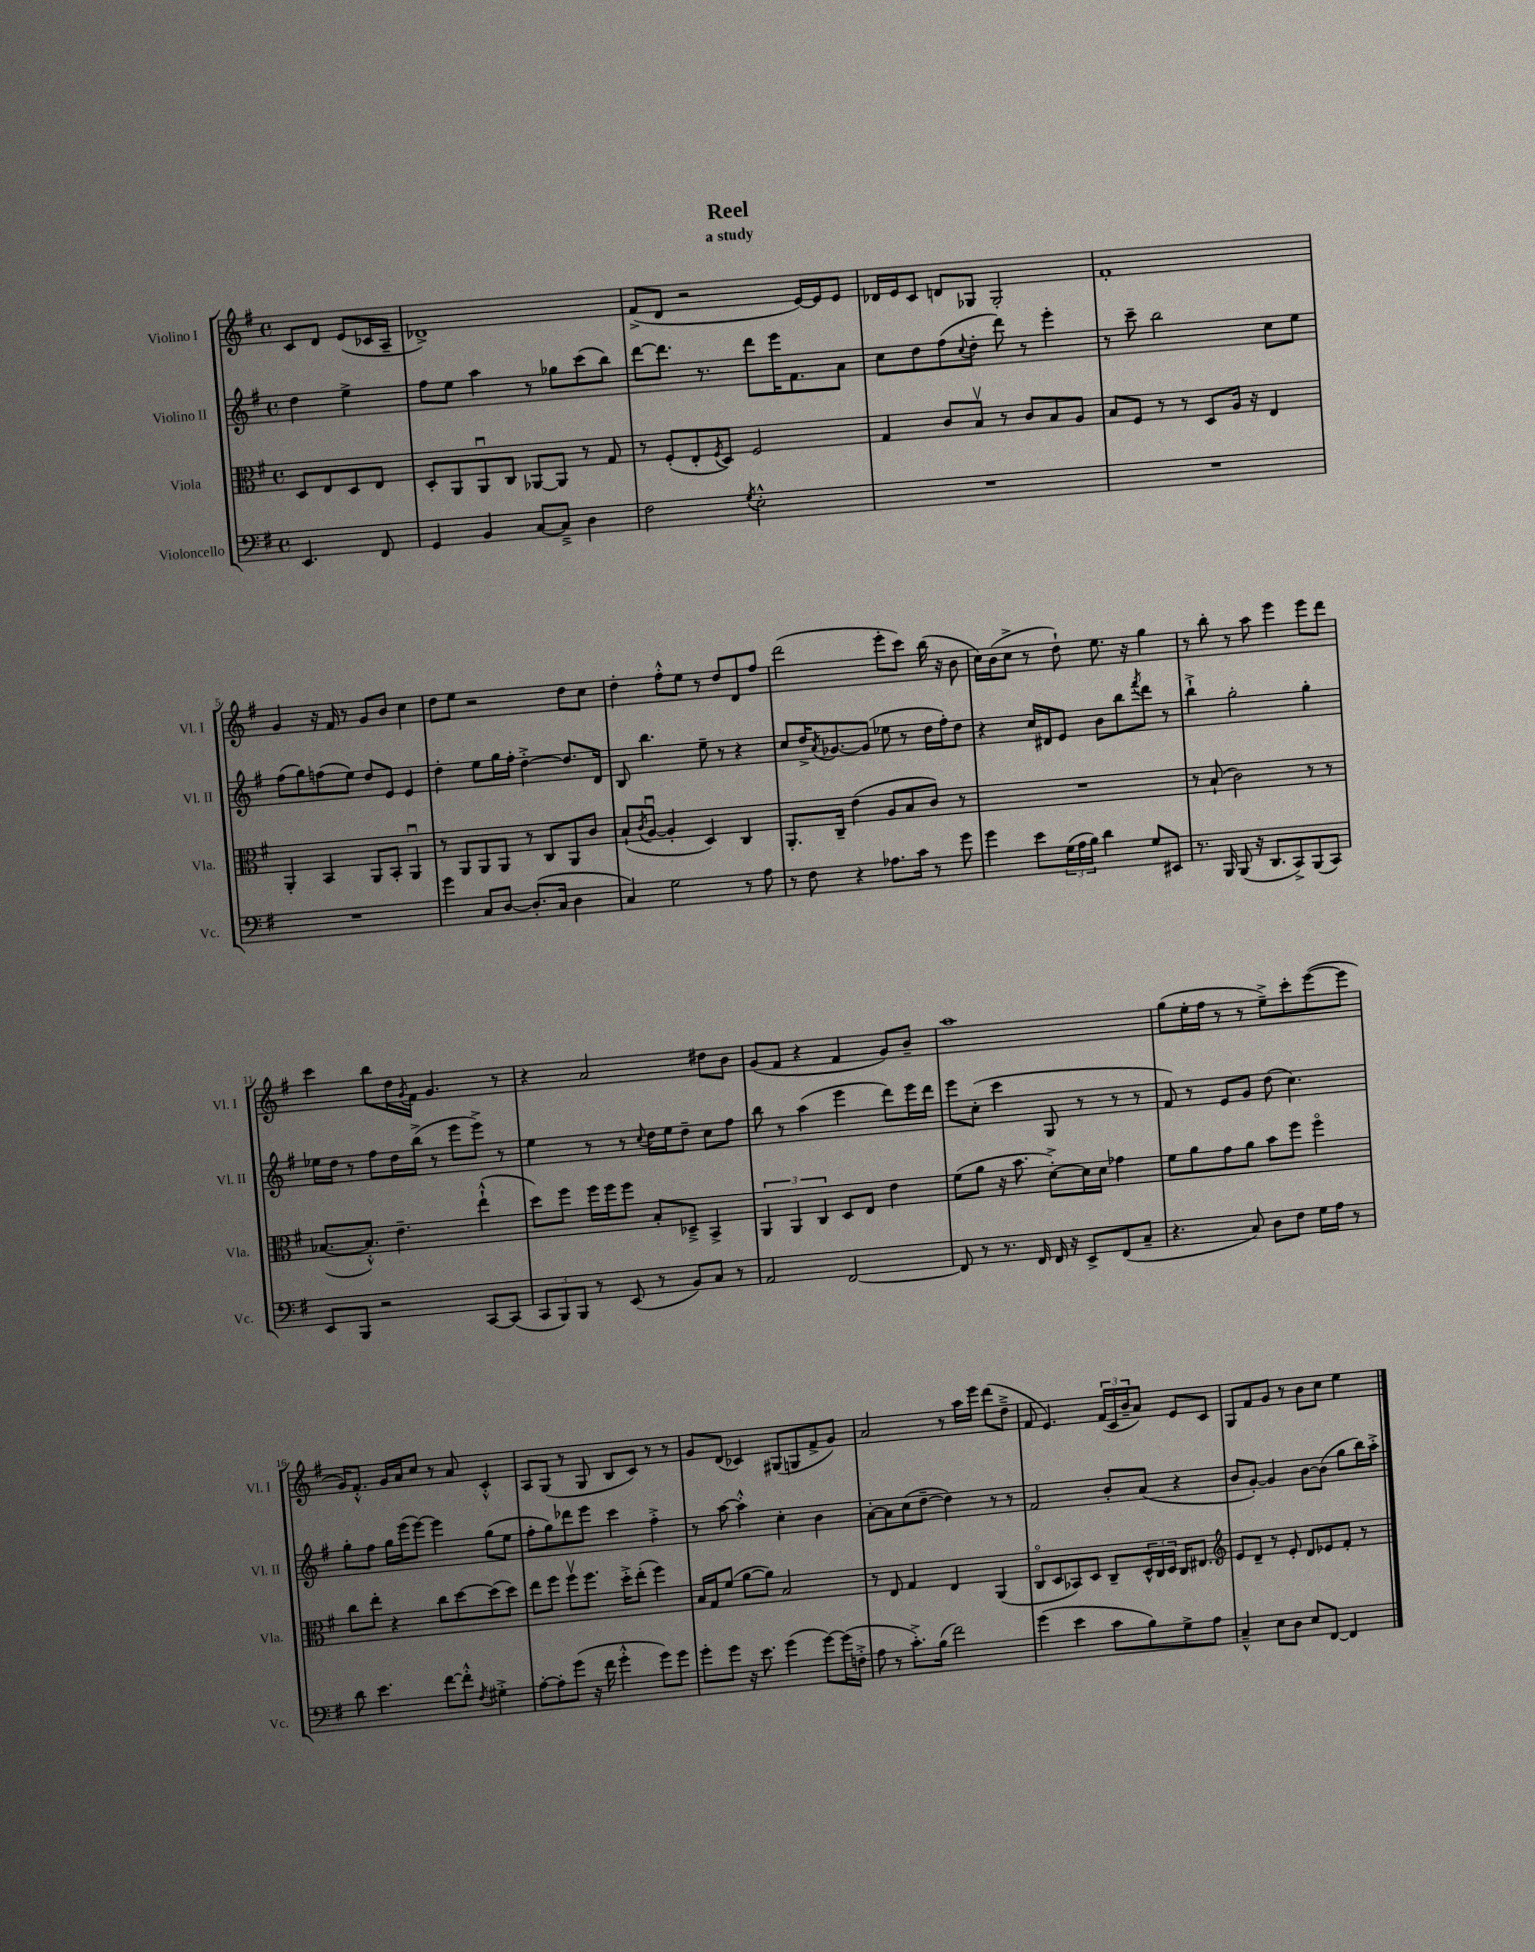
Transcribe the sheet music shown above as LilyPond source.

\header { title = "Reel" subtitle = "a study" }
<<
\new StaffGroup <<
\new Staff = "s0" \with { instrumentName = "Violino I" shortInstrumentName = "Vl. I" } {
    \clef treble \key g \major \defaultTimeSignature \time 4/4 \partial 2
    c'8 d'8 e'8( ces'16 a16-- |
    des'1->) |
    fis'8->( d'8 r2 e'16~) e'16 e'8 |
    des'16 e'16 c'8 d'8 ges8 ges2-. |
    fis'1-. |
    g'4 r16 fis'16 r8 g'8 b'8 c''4 |
    d''8 e''8 r2 d''8 c''8 |
    d''4-. fis''8-.-^ e''8 r8 d''8 d'8 fis''8 |
    d'''2( e'''8-. c'''8) b''16( r16 b'8 |
    c''16) b'16( c''8-> r8 d''8-!) e''8. r16 g''4 |
    r8 b''8-. r8 a''8 e'''4 e'''8 d'''8 |
    c'''4 b''8 d''16 \acciaccatura { g'8 } fis'16 g'4. r8 |
    r4 a'2 dis''8 b'8 |
    g'8( fis'8 r4 fis'4 g'8) b'8-- |
    a''1 |
    g''8( e''16-. fis''16 r8 r8 e''8--->) c'''8-. e'''8~( e'''8 |
    g'16) fis'8.-.-^ g'16 a'16 c''8 r8 a'8 c'4-.-^ |
    a8 g8( r8 g8 b8 c'8) r8 r8 |
    g'8 d'8( ces'4) gis8( g8 fis'8-> g'8) |
    a'2 r8 a''16 e'''16 d'''8( d''8---> |
    fis'8 e'4.) \tuplet 3/2 { fis'16( c'16 b'16-- } a'8) e'8 c'8 |
    g8 fis'8 g'8 r8 b'8 c''8 e''4 \bar "|." |
}
\new Staff = "s1" \with { instrumentName = "Violino II" shortInstrumentName = "Vl. II" } {
    \clef treble \key g \major \defaultTimeSignature \time 4/4 \partial 2
    d''4 e''4-> |
    fis''8 e''8 a''4 r8 ges''8 c'''8( b''8) |
    d'''8~ d'''8. r8. d'''8 e'''16 fis'8. a'8 |
    c''8 d''8 fis''8( \appoggiatura { c''8 } d''8-. d'''8) r8 e'''4-. |
    r8 c'''8-- b''2 c''8 e''8 |
    fis''8( g''8) f''8( e''8) d''8 e'8 e'4 |
    d''4-. e''8 g''16 fis''16-. d''4~-.-> d''8. d'16 |
    b8 b''4. e''8-- r8 r4 |
    c''8 d''16-> \acciaccatura { a'8 } ges'8.~ ges'8( ees''8 r8 d''16 fis''16-.) d''8 |
    r4 c''16 dis'16 e'8 b'8 b''8 \acciaccatura { fis'''8 } d'''8 r8 |
    b''4-!-> g''2-. g''4-. |
    ees''16 d''16 r8 fis''8 d''16 b''16->( r8 e'''8 e'''8->) r8 |
    e''4 r8 r8 \appoggiatura { c''8 } d''16 e''16 d''8-- c''8 fis''8 |
    b''8 r8 a''4( e'''4 d'''8) e'''16 d'''16 |
    e'''8 c''8-.( c'''4 g8 r8 r8 r8 |
    fis'8) r8 e'8 g'8 d''8( c''4.) |
    g''8-. fis''8 g''16 e'''16( e'''8~) e'''4 g''8( e''8 |
    fis''8-. g''8) des'''8 e'''8 c'''4 fis''4-.-> |
    r8 a''8~ a''4-.-^ c''4-. b'4 |
    a'8~-. a'8 c''8( d''8~-- d''4) r8 r8 |
    fis'2 b'8-. a'8( r4 |
    b'8 g'8~-.) g'4 b'8~ b'8( g''8 b''16) a''16-.-> \bar "|." |
}
\new Staff = "s2" \with { instrumentName = "Viola" shortInstrumentName = "Vla." } {
    \clef alto \key g \major \defaultTimeSignature \time 4/4 \partial 2
    d8 e8 d8 e8 |
    d8-. a,8 a,8\downbow c8 aes,8~ aes,8 r8 g8 |
    r8 fis8-.( e8-. \acciaccatura { fis8 } d8) fis2 |
    g4 c'8 b8\upbow r8 c'8 b8 a8 |
    b8 fis8 r8 r8 d8 a16 r16 e4 |
    a,4-. b,4 a,8 b,8-. a,4\downbow |
    r8 a,8 a,8 a,8 r8 c8 a,8 c'8 |
    b8-!( \acciaccatura { c'8 } a8~\downbow a4-. d4) c4 |
    a,8.-. c16-- e'4( a8 b8 c'8) r8 |
    R1 |
    r8 b8-!( c'2) r8 r8 |
    bes8.~( bes8.-.-^) e'4.-- e''4-!-^( |
    d''8) fis''8 fis''16 fis''16 fis''8 b8-. des8---> b,4-> |
    \tuplet 3/2 { a,4 a,4 c4 } d8 e8 e'4 |
    fis'8( a'8 r16 b'8. d'8~-.->) d'16 d'16 ges'4 |
    fis'8 a'8 g'8 a'8 b'8 fis''8 fis''4\flageolet |
    c''8 e''8-. r4 c''8 d''8~ d''8( d''8) |
    e''8 fis''8 fis''8\upbow fis''8. d''16-.-> e''8-.( fis''4) |
    b16 g16 fis'8( a'8~ a'8) b2 |
    r8 e8 g4 e4 a,4( |
    c8\flageolet d8 bes,8) d8 c8-- \tuplet 3/2 { d16-^ c16 d16 } c16 eis8. |
    \clef treble e'8 d'8-- r8 e'8-. d'8 ees'8 fis'8-. r8 \bar "|." |
}
\new Staff = "s3" \with { instrumentName = "Violoncello" shortInstrumentName = "Vc." } {
    \clef bass \key g \major \defaultTimeSignature \time 4/4 \partial 2
    e,4. fis,8 |
    g,4 b,4 c8~ c8---> d4 |
    fis2 \acciaccatura { g8 } e2-.-^ |
    R1 |
    R1 |
    R1 |
    g'4 c8 d8~ d8.-.( c16 d4 |
    c4) g2 r8 a8 |
    r8 fis8 r4 aes8. c'16 r8 g'8 |
    g'4 e'8 \tuplet 3/2 { g16( a16 b16) } d'4 g8 eis,8 |
    r8. b,,16 b,,8( r16 d,8. c,8->) b,,8( c,8) |
    e,8 b,,8 r2 c,8~ c,8( |
    \tuplet 3/2 { c,8 b,,8) b,,8 } r8 e,8( r8 b,8) c8 r8 |
    a,2 fis,2~ |
    fis,8 r8 r8. fis,16 fis,16 r16 e,8-> fis,8( c8-- |
    r4. c8) d8 fis8 g16 a16 r8 |
    d'8 e'4. fis'8~ fis'8-.-^ \acciaccatura { fis8 } gis4-.-> |
    a8~-. a8-. g'8( r16 fis'16 g'4-.-^ g'8) g'8 |
    g'8-. g'8 r16 e'8. g'4( g'8~) g'16( f16-.-> |
    a8 r8 c'8.-.->) b16( fis'2) |
    g'4( e'4 c'8 b8) g8-> a8 |
    c4---^ e8 d8 e8 fis,8~ fis,4 \bar "|." |
}
>>
>>
